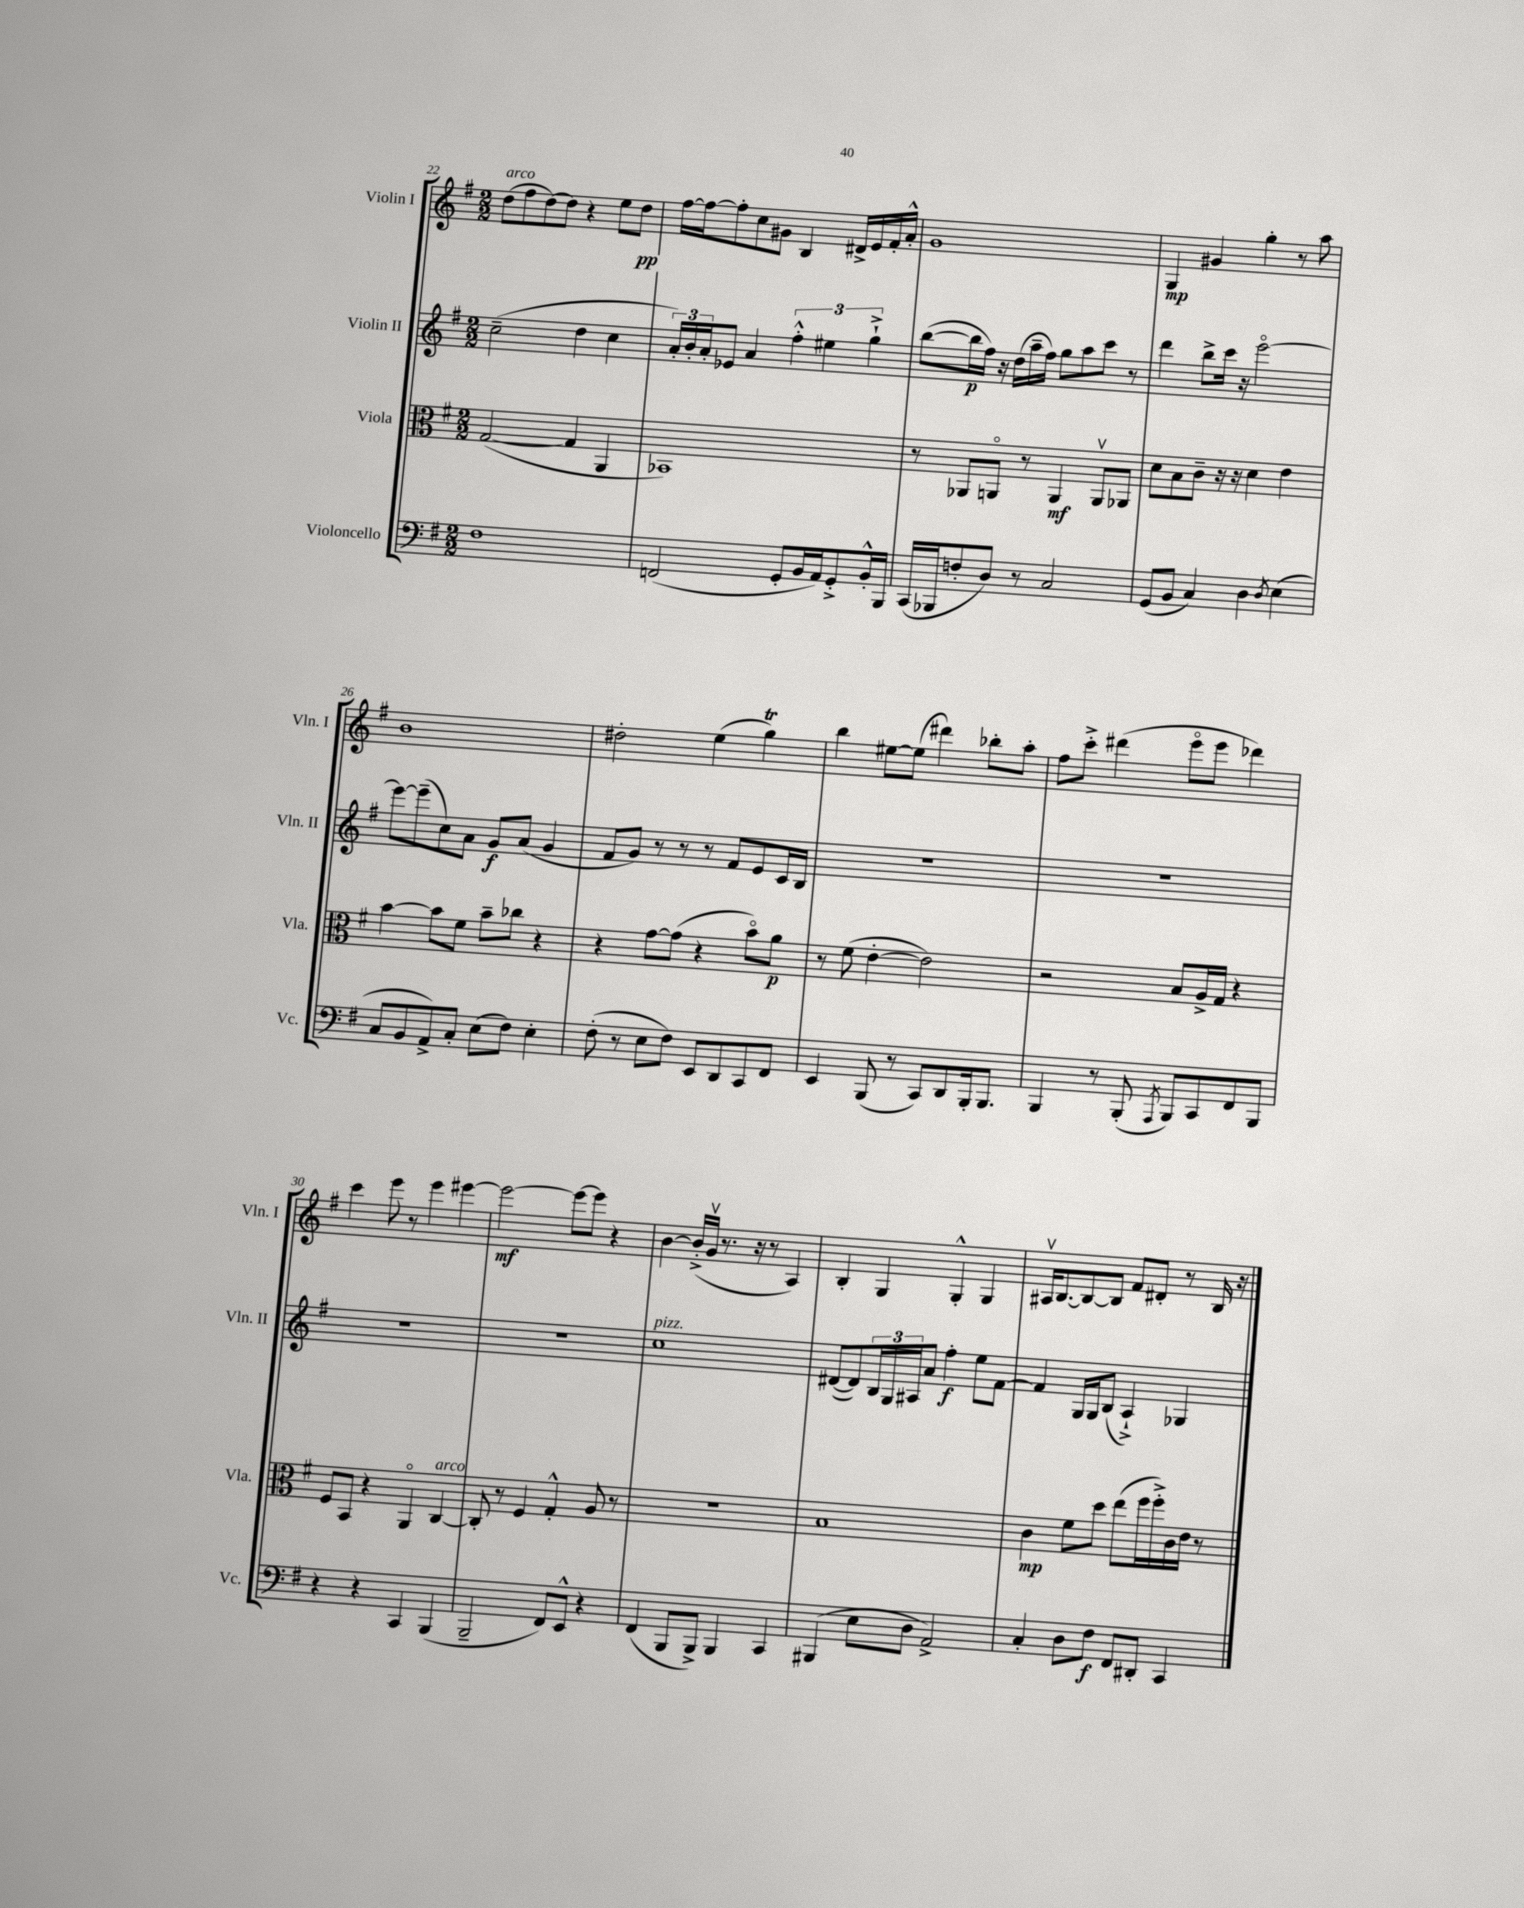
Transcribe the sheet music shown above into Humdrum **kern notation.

**kern	**kern	**kern	**kern
*staff4	*staff3	*staff2	*staff1
*clefF4	*clefC3	*clefG2	*clefG2
*k[f#]	*k[f#]	*k[f#]	*k[f#]
*M2/2	*M2/2	*M2/2	*M2/2
1F#	([2G/	(2cc~\	(8dd\L
.	.	.	8ff#\
.	.	.	[8dd\)
.	.	.	8dd\]J
.	4G/]	4dd\	4r
.	4AA/	4cc\	8ee\L
.	.	.	8dd\J
=	=	=	=
(2FF/	1BB-)	24a'/LL)	[16ff#\LL
.	.	24b'/	.
.	.	.	16ff#\_J
.	.	24a'/J	.
.	.	8e-/J	8ff#'\]
.	.	4a/	8cc\
.	.	.	8g#\J
8GG'/L	.	6ff#'^^\	4B/
16BB/L	.	.	.
.	.	6ee#\	.
16AA/J)	.	.	.
8GG'^/	.	.	16d#^/LL
.	.	.	16e/
.	.	6gg`^\	.
16BB'^^/L	.	.	16f#'/
16BBB/JJ	.	.	16a'^^/JJ
=	=	=	=
(16CC/LL	8r	([8bb\L	1g
16BBB-/J	.	.	.
8F'/	8AA-/L	16bb\]L	.
.	.	16ff#\JJ)	.
8D/J)	8AAo/J	16r	.
.	.	(16dd\LL	.
8r	8r	16aa~\	.
.	.	16ff#\JJ)	.
2C/	4AA/	8gg\L	.
.	.	8aa\	.
.	8AAv/L	8ccc\J	.
.	8AA-/J	8r	.
=	=	=	=
(8GG/L	8d\L	4ddd\	4G/
8BB/J	8B\	.	.
4C/)	8c~\J	8bb^\L	4g#/
.	16r	16ccc\Jk	.
.	16r	16r	.
4D\	4d\	[2eeeo\	4gg'\
8qD/	.	.	.
(4E\	4e\	.	8r
.	.	.	8aa\
=	=	=	=
8C/L	[4b\	8eee\_L	1b
8BB/	.	(8eee~\]	.
8AA^/)	8b\]L	8cc\)	.
8C'/J	8f#\J	8a\J	.
(8E\L	8b~\L	8g/L	.
8F#\J)	8cc-\J	(8a/J	.
4E'\	4r	4g/	.
=	=	=	=
(8F#'\	4r	8f#/L	2dd#'\
8r	.	8g/J)	.
8E\L	[8g\L	8r	.
8F#\J)	(8g\]J	8r	.
8EE/L	4r	8r	(4ee\
8DD/	.	8f#/L	.
8CC/	8bo\L)	8e/	4gg\)
8FF#/J	8a\J	16c/L	.
.	.	16B/JJ	.
=	=	=	=
4EE/	8r	1r	4bb\
.	(8f#\	.	.
(8BBB/	[4e'\	.	[8ee#\L
8r	.	.	(8ee#\]J
8CC/L)	2e\])	.	4ddd#\)
8DD/	.	.	.
16BBB'/k	.	.	8bb-'\L
8.BBB/J	.	.	.
.	.	.	8aa'\J
=	=	=	=
4BBB/	2r	1r	8ff#\L
.	.	.	8ccc'^\J
8r	.	.	(4ddd#\
(8BBB'/	.	.	.
8qAAA/	.	.	.
8BBB/L)	8B/L	.	8eeeo\L
8CC/	16A^/L	.	8eee\J
.	16G/JJ	.	.
8FF#/	4r	.	4ddd-\)
8BBB/J	.	.	.
=	=	=	=
4r	8F#/L	1r	4ccc\
.	8BB/J	.	.
4r	4r	.	8eee\
.	.	.	8r
4CC/	4AAo/	.	4eee\
(4BBB/	[4C/	.	[4eee#\
=	=	=	=
2BBB~/	8C'/]	1r	2eee#\_
.	8r	.	.
.	4F#/	.	.
8FF#/L)	4G'^^/	.	8eee#\_L
8EE^^/J	.	.	8eee#\]J
4r	8A/	.	4r
.	8r	.	.
=	=	=	=
(4FF#/	1r	1cc	[4b\
8BBB/L	.	.	(16b'^/]LL
.	.	.	16gv/JJ
8BBB^/J)	.	.	8.r
4BBB/	.	.	.
.	.	.	16r
.	.	.	8r
4CC/	.	.	4A/)
=	=	=	=
(4BBB#/	1B	([8d#/L	4B'/
.	.	8d#/])	.
8E\L	.	24B/L	4G/
.	.	24G/	.
.	.	24A#/J	.
8D\J	.	8a/J	.
2AA^/)	.	4ff#'\	4G'^^/
.	.	8ee\L	4G/
.	.	[8f#\J	.
=	=	=	=
4C'/	4c\	4f#/]	16A#v/LK
.	.	.	[8.B/
8D\L	8f#\L	16G/LL	8B/_
.	.	16G/J	.
8F#\J	8dd\J	(8B/J	8B/]J
8FF#/L	(8ee\L	4A`^/)	8f#/L
8DD#'/J	16ff#\L	.	8d#'/J
.	16ff#'^\)	.	.
4CC/	16c\	4G-/	8r
.	16e\JJ	.	.
.	8r	.	16B/
.	.	.	16r
==	==	==	==
*-	*-	*-	*-
